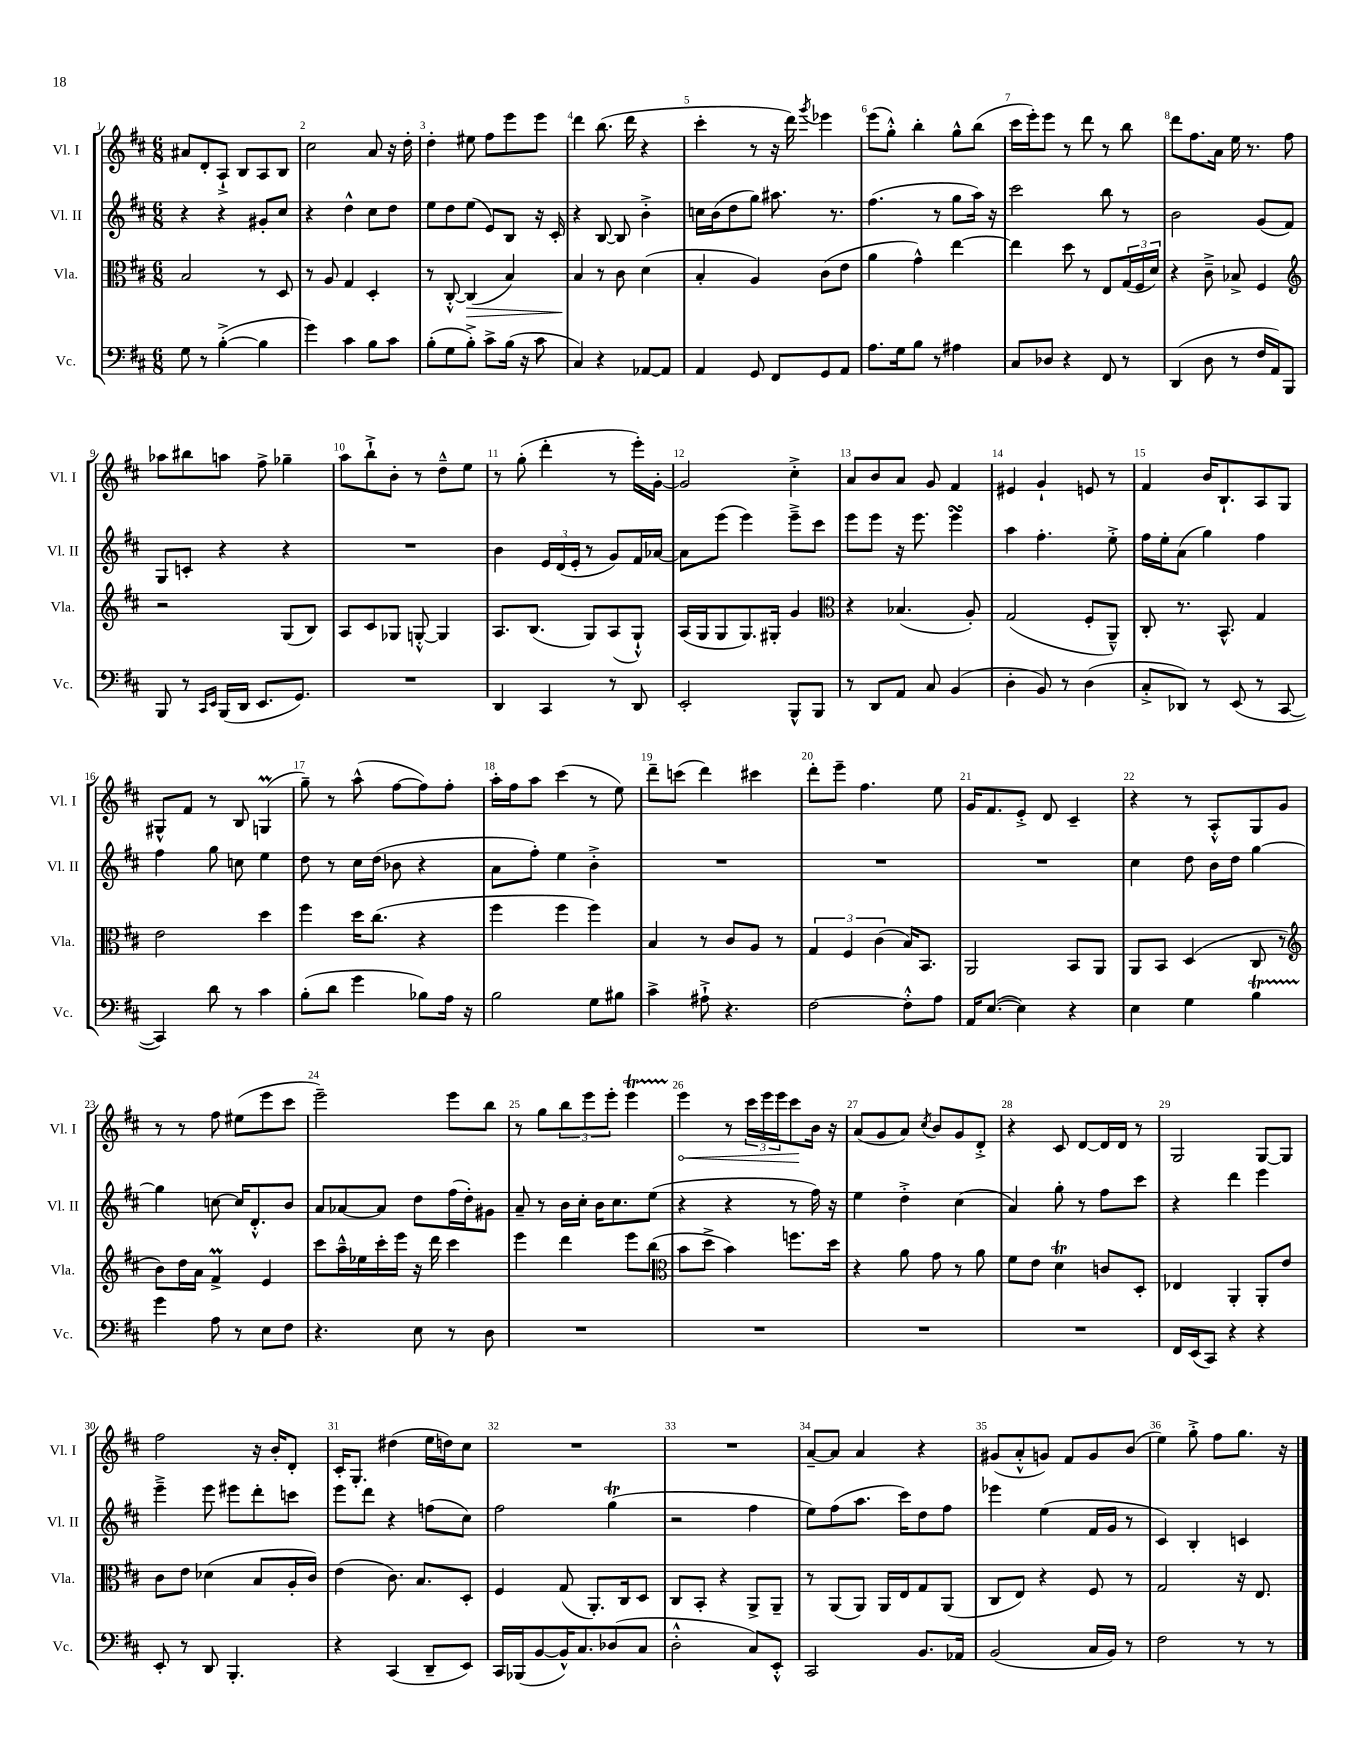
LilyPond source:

<<
\new StaffGroup <<
\new Staff = "s0" \with { instrumentName = "Vl. I" shortInstrumentName = "Vl. I" } {
    \clef treble \key d \major \numericTimeSignature \time 6/8
    ais'8 d'8-. a8-!-> b8 a8 b8 |
    cis''2 a'8 r16 d''16-. |
    d''4-. eis''8 fis''8 e'''8 e'''8 |
    d'''4 b''8.( d'''16 r4 |
    cis'''4-. r8 r16 d'''16) \acciaccatura { g'''8 } ees'''4 |
    e'''8( g''8-.-^) b''4-. g''8-^ b''8( |
    cis'''16 e'''16-.) e'''8 r8 d'''8 r8 b''8 |
    d'''8 fis''8. a'16 e''16 r8. fis''8 |
    aes''8 bis''8 a''8 fis''8-> ges''4-- |
    a''8 b''8-!-> b'8-. r8 d''8---^ e''8 |
    r8 g''8-.( d'''4-. r8 e'''16-.) g'16~-. |
    g'2 cis''4-.-> |
    a'8 b'8 a'8 g'8 fis'4 |
    eis'4 g'4-! e'8 r8 |
    fis'4 b'16 b8.-! a8 g8 |
    gis8-^ fis'8 r8 b8 g4\prall( |
    g''8--) r8 a''8-^( fis''8~ fis''8) fis''8-. |
    a''16-. fis''16 a''8 cis'''4( r8 e''8) |
    d'''8-- c'''8( d'''4) cis'''4 |
    d'''8-. e'''8-- fis''4. e''8 |
    g'16 fis'8. e'8-.-> d'8 cis'4-- |
    r4 r8 a8-.-^ g8 g'8 |
    r8 r8 fis''8 eis''8( e'''8 cis'''8 |
    e'''2--) e'''8 b''8 |
    r8 g''8 \tuplet 3/2 { b''8 e'''8 e'''8-. } e'''4\startTrillSpan |
    \once \override Hairpin.circled-tip = ##t e'''4\stopTrillSpan\< r8 \tuplet 3/2 { cis'''16 e'''16 e'''16 } cis'''8\! b'16 r16 |
    a'8( g'8 a'8) \acciaccatura { cis''8 } b'8 g'8 d'8-.-> |
    r4 cis'8 d'8~ d'16 d'16 r8 |
    g2 g8~ g8 |
    fis''2 r16 b'16-. d'8-. |
    cis'16-. g8.-. dis''4( e''16 d''16) cis''8 |
    R2. |
    R2. |
    a'8~-- a'8 a'4 r4 |
    gis'8( a'8-.-^ g'8) fis'8 g'8 b'8( |
    e''4) g''8-.-> fis''8 g''8. r16 \bar "|." |
}
\new Staff = "s1" \with { instrumentName = "Vl. II" shortInstrumentName = "Vl. II" } {
    \clef treble \key d \major \numericTimeSignature \time 6/8
    r4 r4 gis'8-. cis''8 |
    r4 d''4-^ cis''8 d''8 |
    e''8 d''8 e''8( e'8) b8 r16 cis'16-. |
    r4 b8~ b8 b'4-.-> |
    c''16 b'16( d''8 g''8) ais''8. r8. |
    fis''4.( r8 g''8 a''16) r16 |
    cis'''2 b''8 r8 |
    b'2 g'8( fis'8) |
    g8 c'8-. r4 r4 |
    R2. |
    b'4 \tuplet 3/2 { e'16 d'16( e'16-. } r8 g'8) fis'16 aes'16~ |
    aes'8 e'''8( e'''4) e'''8---> cis'''8 |
    e'''8 e'''8 r16 e'''8. e'''4\turn |
    a''4 fis''4.-. e''8-.-> |
    fis''16 e''16-. a'8( g''4) fis''4 |
    fis''4 g''8 c''8 e''4 |
    d''8 r8 cis''16 d''16( bes'8 r4 |
    a'8 fis''8-.) e''4 b'4-.-> |
    R2. |
    R2. |
    R2. |
    cis''4 d''8 b'16 d''16 g''4~ |
    g''4 c''8~ c''16 d'8.-.-^ b'8 |
    a'8 aes'8~ aes'8 d''8 fis''16( d''16-.) gis'8 |
    a'8-- r8 b'16 cis''16-. b'16 cis''8. e''8( |
    r4 r4 r8 fis''16) r16 |
    e''4 d''4-.-> cis''4( |
    a'4) g''8-. r8 fis''8 cis'''8 |
    r4 d'''4 e'''4 |
    e'''4---> e'''8 eis'''8 d'''8-. c'''8 |
    e'''8 d'''8 r4 f''8( cis''8) |
    fis''2 g''4\trill( |
    r2 fis''4 |
    e''8) fis''8( a''8. cis'''16) d''8 fis''8 |
    ees'''4 e''4( fis'16 g'16 r8 |
    cis'4) b4-. c'4 \bar "|." |
}
\new Staff = "s2" \with { instrumentName = "Vla." shortInstrumentName = "Vla." } {
    \clef alto \key d \major \numericTimeSignature \time 6/8
    b2 r8 d8 |
    r8 a8 g4 d4-. |
    r8 cis8~-.-^ cis4\>( b4) |
    b4\! r8 cis'8 d'4( |
    b4-. a4) cis'8( e'8 |
    a'4 g'4-^) e''4~ |
    e''4 d''8 r8 e8 \tuplet 3/2 { g16( fis16 d'16) } |
    r4 cis'8---> bes8-> fis4 |
    \clef treble r2 g8( b8) |
    a8 cis'8 ges8 g8~-.-^ g4 |
    a8. b8.( g8) a8( g8-!-^) |
    a16( g16 g8 g8.) gis16-. g'4 |
    \clef alto r4 bes4.( a8-.) |
    g2( fis8-. a,8---^) |
    cis8-. r8. b,8.-^ g4 |
    e'2 d''4 |
    fis''4 d''16 cis''8.( r4 |
    fis''4 fis''4 fis''4) |
    b4 r8 cis'8 a8 r8 |
    \tuplet 3/2 { g4 fis4 cis'4( } b16) b,8. |
    a,2 b,8 a,8 |
    a,8 b,8 d4( cis8 r8 |
    \clef treble b'8) d''16 a'16 fis'4->\prall e'4 |
    cis'''8 a''16---^ ees''16 cis'''16-. e'''16 r16 d'''16 cis'''4 |
    e'''4 d'''4 e'''8 b''8( |
    \clef alto b'8 d''8-> b'4) f''8. d''16 |
    r4 a'8 g'8 r8 a'8 |
    fis'8 e'8 d'4\trill c'8 d8-. |
    ees4 a,4-. a,8-. e'8 |
    cis'8 e'8 des'4( b8 a16-. cis'16) |
    e'4( cis'8.) b8. d8-. |
    fis4 g8( a,8.-.) cis16 d8 |
    cis8 b,8-. r4 a,8-> a,8-- |
    r8 a,8( a,8) a,16 e16 g8 a,8( |
    cis8 e8) r4 fis8 r8 |
    g2 r16 e8. \bar "|." |
}
\new Staff = "s3" \with { instrumentName = "Vc." shortInstrumentName = "Vc." } {
    \clef bass \key d \major \numericTimeSignature \time 6/8
    g8 r8 b4~-.->( b4 |
    g'4) cis'4 b8 cis'8 |
    b8-.( g8 b8-.->) cis'8-> b16( r16 cis'8 |
    cis4) r4 aes,8~ aes,8 |
    a,4 g,8 fis,8 g,8 a,8 |
    a8. g16 b8 r8 ais4 |
    cis8 des8 r4 fis,8 r8 |
    d,4( d8 r8 fis16 a,16) b,,8 |
    b,,8 r8 \grace { cis,16 e,16 } b,,16( d,16 e,8. g,8.) |
    R2. |
    d,4 cis,4 r8 d,8 |
    e,2-. b,,8-^ b,,8 |
    r8 d,8 a,8 cis8 b,4( |
    d4-. b,8) r8 d4( |
    cis8-.-> des,8) r8 e,8( r8 cis,8~ |
    cis,4) d'8 r8 cis'4 |
    b8-.( d'8 g'4 bes8) a16 r16 |
    b2 g8 bis8 |
    cis'4-> ais8-!-> r4. |
    fis2~ fis8-.-^ a8 |
    a,16 e8.~( e4) r4 |
    e4 g4 b4\startTrillSpan |
    g'4\stopTrillSpan a8 r8 e8 fis8 |
    r4. e8 r8 d8 |
    R2. |
    R2. |
    R2. |
    R2. |
    fis,16 e,16( cis,8) r4 r4 |
    e,8-. r8 d,8 b,,4.-. |
    r4 cis,4( d,8-- e,8) |
    cis,16 bes,,16( b,8~ b,16-^) cis8. des8( cis8 |
    d2-.-^ cis8) e,8-.-^ |
    cis,2 b,8. aes,16 |
    b,2( cis16 b,16) r8 |
    fis2 r8 r8 \bar "|." |
}
>>
>>
\layout { \context { \Score \override BarNumber.break-visibility = ##(#f #t #t) barNumberVisibility = #all-bar-numbers-visible } }
